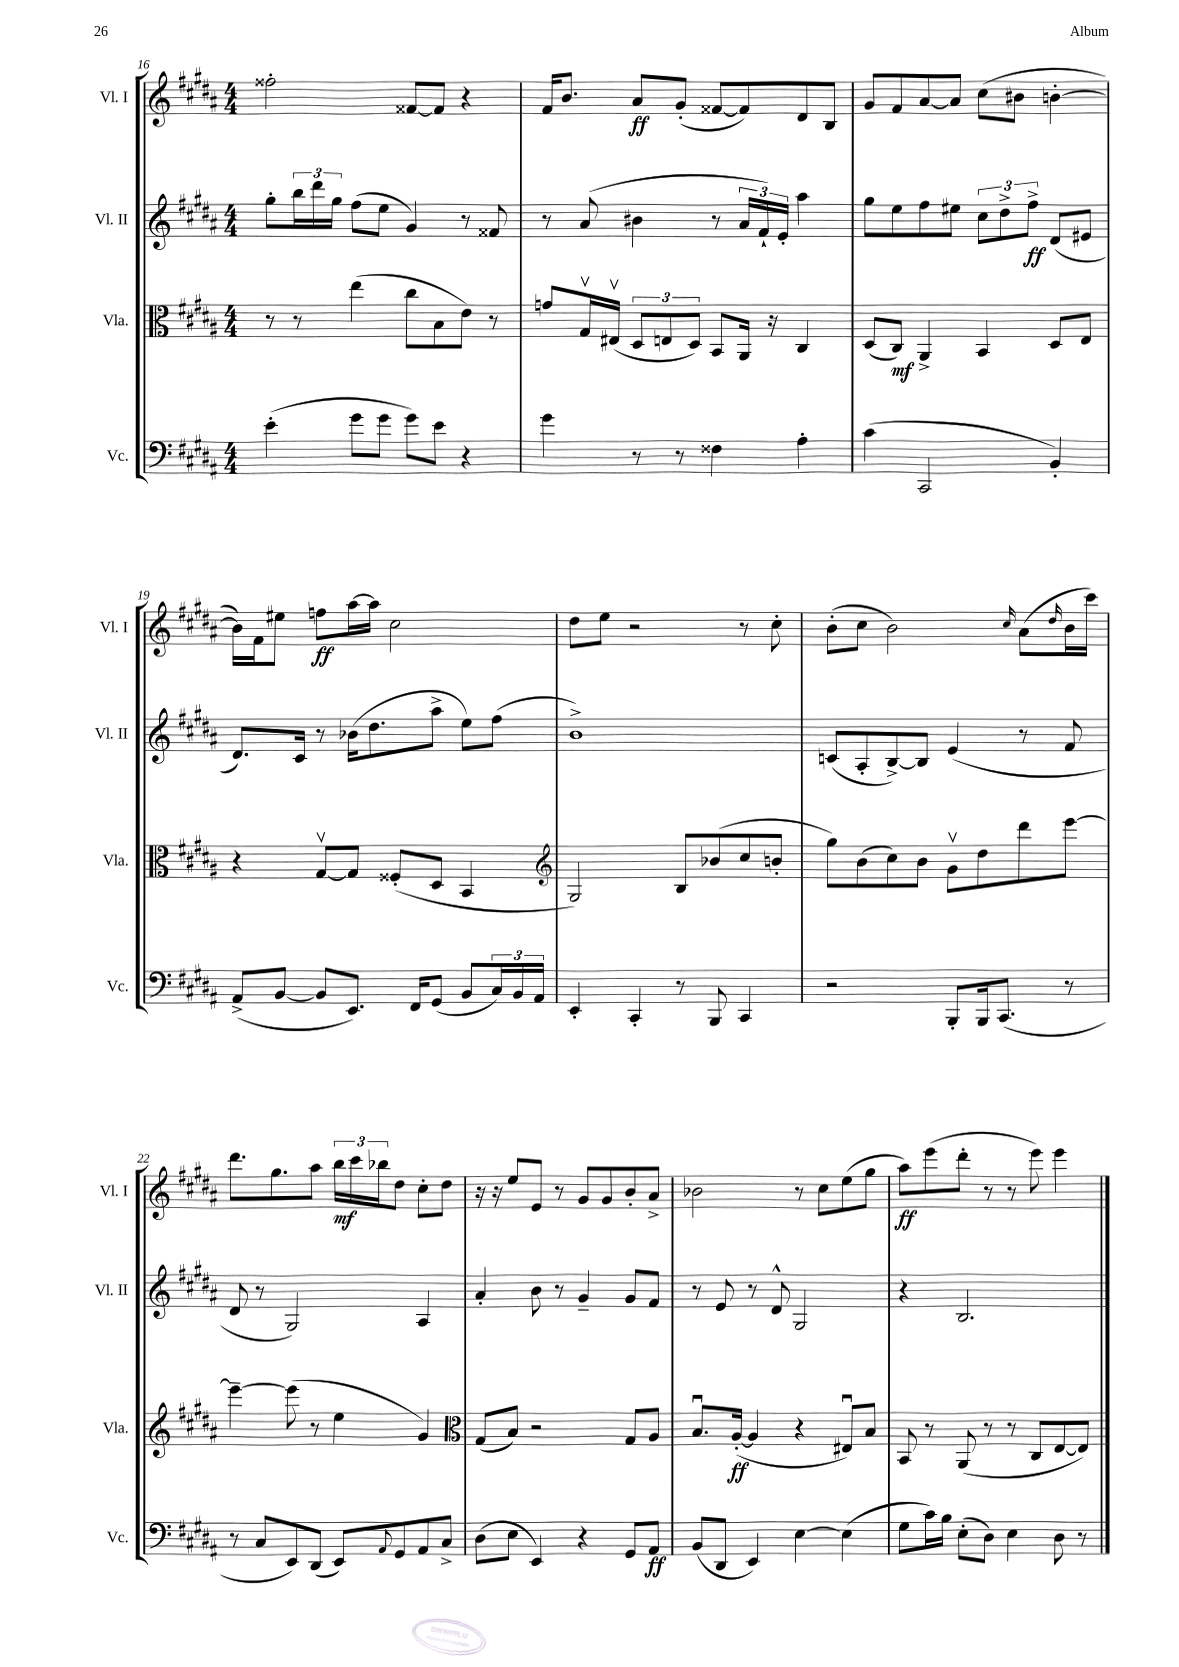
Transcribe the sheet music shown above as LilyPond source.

<<
\new StaffGroup <<
\new Staff = "s0" \with { instrumentName = "Vl. I" shortInstrumentName = "Vl. I" } {
    \clef treble \key b \major \numericTimeSignature \time 4/4
    fisis''2-. fisis'8~ fisis'8 r4 |
    fis'16 b'8. ais'8\ff gis'8-.( fisis'8~ fisis'8) dis'8 b8 |
    gis'8 fis'8 ais'8~ ais'8 cis''8( bis'8 b'4~-. |
    b'16) fis'16 eis''8 f''8\ff ais''16~ ais''16 cis''2 |
    dis''8 e''8 r2 r8 cis''8-. |
    b'8-.( cis''8 b'2) \grace { cis''16 } ais'8( \grace { dis''16 } b'16 cis'''16) |
    dis'''8. gis''8. ais''8 \tuplet 3/2 { b''16\mf cis'''16 bes''16 } dis''8 cis''8-. dis''8 |
    r16 r16 e''8 e'8 r8 gis'8 gis'8 b'8-. ais'8-> |
    bes'2 r8 cis''8 e''8( gis''8 |
    ais''8\ff) e'''8( dis'''8-. r8 r8 e'''8) e'''4 \bar "|." |
}
\new Staff = "s1" \with { instrumentName = "Vl. II" shortInstrumentName = "Vl. II" } {
    \clef treble \key b \major \numericTimeSignature \time 4/4
    gis''8-. \tuplet 3/2 { b''16 dis'''16 gis''16 } fis''8( e''8 gis'4) r8 fisis'8 |
    r8 ais'8( bis'4 r8 \tuplet 3/2 { ais'16 fis'16-!) e'16-. } ais''4 |
    gis''8 e''8 fis''8 eis''8 \tuplet 3/2 { cis''8 dis''8-> fis''8->\ff } dis'8( eis'8 |
    dis'8.) cis'16 r8 bes'16( dis''8. ais''8-> e''8) fis''8( |
    b'1->) |
    c'8( ais8-. b8~->) b8 e'4( r8 fis'8 |
    dis'8 r8 gis2) ais4 |
    ais'4-. b'8 r8 gis'4-- gis'8 fis'8 |
    r8 e'8 r8 dis'8-^ gis2 |
    r4 b2. \bar "|." |
}
\new Staff = "s2" \with { instrumentName = "Vla." shortInstrumentName = "Vla." } {
    \clef alto \key b \major \numericTimeSignature \time 4/4
    r8 r8 e''4( cis''8 b8 e'8) r8 |
    g'8 gis16\upbow eis16\upbow( \tuplet 3/2 { dis8 e8 dis8) } b,8 ais,16 r16 cis4 |
    dis8( cis8\mf) ais,4-> b,4 dis8 e8 |
    r4 gis8~\upbow gis8 fisis8-.( dis8 b,4 |
    \clef treble gis2) b8 bes'8( cis''8 b'8-. |
    gis''8) b'8( cis''8) b'8 gis'8\upbow dis''8 dis'''8 e'''8~ |
    e'''4~-- e'''8( r8 e''4 gis'4) |
    \clef alto gis8( b8) r2 gis8 ais8 |
    b8.\downbow ais16~-.\ff( ais4 r4 eis8\downbow) b8 |
    b,8 r8 ais,8( r8 r8 cis8 e8~ e8) \bar "|." |
}
\new Staff = "s3" \with { instrumentName = "Vc." shortInstrumentName = "Vc." } {
    \clef bass \key b \major \numericTimeSignature \time 4/4
    e'4-.( gis'8 gis'8 gis'8) e'8 r4 |
    gis'4 r8 r8 fisis4 ais4-. |
    cis'4( cis,2 b,4-.) |
    ais,8->( b,8~ b,8 e,8.) fis,16 gis,8( b,8 \tuplet 3/2 { cis16) b,16 ais,16 } |
    e,4-. cis,4-. r8 b,,8 cis,4 |
    r2 b,,8-. b,,16 cis,8.( r8 |
    r8 cis8 e,8) dis,8( e,8) \appoggiatura { ais,8 } gis,8 ais,8 cis8-> |
    dis8( e8 e,4) r4 gis,8 ais,8\ff |
    b,8( dis,8 e,4) e4~ e4( |
    gis8 cis'16) b16 e8-.( dis8) e4 dis8 r8 \bar "|." |
}
>>
>>
\layout { \context { \Score currentBarNumber = #16 } }
